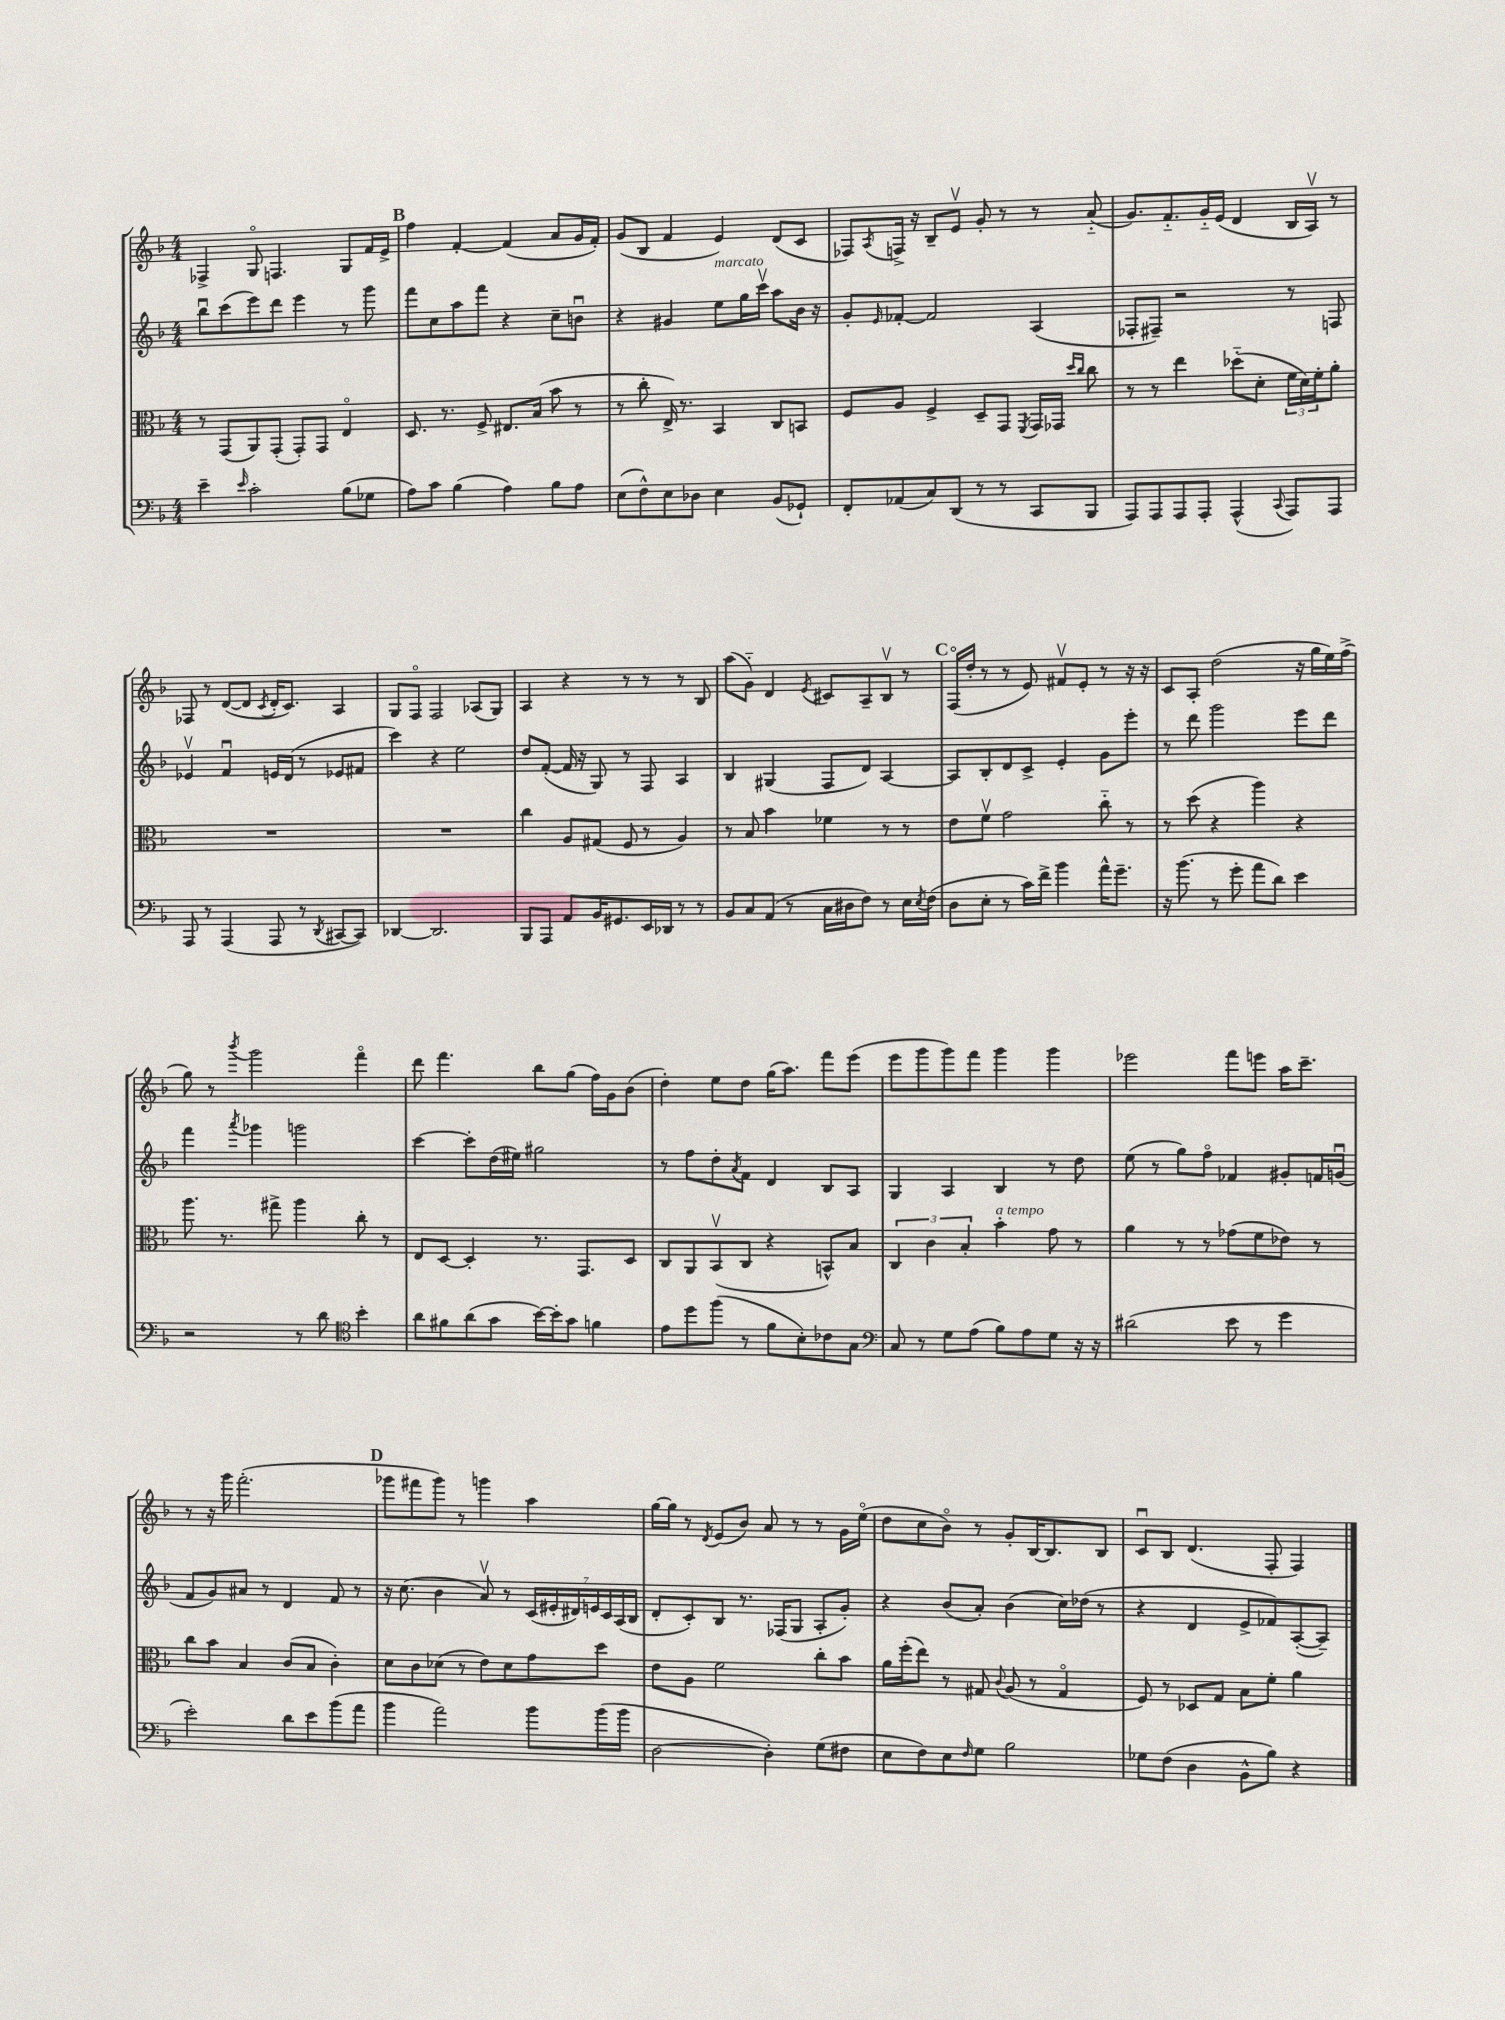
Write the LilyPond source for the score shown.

<<
\new StaffGroup <<
\new Staff = "s0" {
    \clef treble \key f \major \numericTimeSignature \time 4/4
    fes4-> g8\flageolet f4. g8 f'16 e'16-> |
    \mark \markup { \bold "B" } f''4 f'4~-. f'4( a'8 g'16 f'16-.) |
    g'8( bes8 f'4 e'4) d'8( c'8 |
    fes8) \acciaccatura { a8 } f16-> r16 bes8-- e'8\upbow g'8-. r8 r8 a'8-_( |
    g'8.) f'8.-_ g'16-_ e'16( d'4 bes16 a16\upbow) r8 |
    fes8 r8 d'8~( d'8 \acciaccatura { c'8 } d'16-. c'8.) a4 |
    g8 f8\flageolet f2 aes8( g8) |
    a4 r4 r8 r8 r8 bes8 |
    a''8( g'8-_) d'4 \acciaccatura { e'8 } cis'8 a8-- bes8\upbow r8 |
    \mark \markup { \bold "C" } f16\flageolet( d''16-. r8 r8 e'8) fis'8\upbow e'8-. r8 r16 r16 |
    c'8 a8-. d''2( r16 g''16 e''16) f''16->( |
    g''8) r8 \acciaccatura { bes'''8 } g'''2 f'''4\flageolet |
    d'''8 f'''4. bes''8 g''8( f''16) g'16 bes'8( |
    d''4-.) e''8 d''8 g''16( a''8.) f'''8 e'''8( |
    e'''8 g'''8 g'''8) f'''8 g'''4 g'''4 |
    ees'''2 f'''8 e'''8 a''16 c'''8.-- |
    r8 r16 g'''16 f'''2.-.( |
    \mark \markup { \bold "D" } ges'''8 fis'''8 ges'''8) r8 g'''4 a''4 |
    g''16~ g''16 r8 \acciaccatura { d'8 } e'8( bes'8) a'8 r8 r8 g'16 e''16\flageolet( |
    d''8 c''8 bes'8\flageolet) r8 g'8-. bes16~ bes8. bes8 |
    c'8\downbow bes8 d'4.( f8-. f4) \bar "|." |
}
\new Staff = "s1" {
    \clef treble \key f \major \numericTimeSignature \time 4/4
    bes''8\downbow c'''8( e'''8) d'''8 e'''4 r8 g'''8 |
    \mark \markup { \bold "B" } f'''8 c''8 a''8 f'''8 r4 c''8-- b'8\downbow |
    r4 gis'4 e''8^\markup { \italic "marcato" } g''16 c'''16\upbow a''8 bes'16 r16 |
    g'8-. \grace { e'16 } fes'8~-. fes'2 a4( |
    fes8-. fis8--) r2 r8 f8 |
    ees'4\upbow f'4\downbow e'16 d'16( r8 ees'8 fis'8 |
    c'''4) r4 e''2 |
    d''8 f'8~-.( f'16 r16 g8) r8 f8 a4 |
    bes4 gis4( f8 d'8) a4~ |
    \mark \markup { \bold "C" } a8 bes8-. d'8 c'8-> e'4-. g'8 e'''8-. |
    r8 d'''8 g'''2 e'''8 d'''8 |
    f'''4 \acciaccatura { a'''8 } ges'''4 g'''2 |
    c'''4~ c'''8-. d''16( eis''16) gis''2 |
    r8 f''8 d''8-. \acciaccatura { a'8 } f'8 d'4 bes8 a8 |
    g4 a4 bes4 r8 d''8 |
    e''8( r8 g''8) f''8\flageolet fes'4 gis'8-. f'16 g'16\downbow( |
    f'8 g'8) ais'8 r8 d'4 f'8 r8 |
    \mark \markup { \bold "D" } r16 c''8.( bes'4 a'8\upbow) r8 \tuplet 7/4 { c'16( eis'16-. dis'16) e'16 c'16 a16( bes16 } |
    d'8-. c'8-.) bes8 r8. fes16( g8 a8-. g'8-.) |
    r4 bes'8( a'8-.) bes'4( c''16) des''16( r8 |
    r4 d'4 e'8-> fes'8) a8~-.( a8--) \bar "|." |
}
\new Staff = "s2" {
    \clef alto \key f \major \numericTimeSignature \time 4/4
    r8 g,8( a,8) g,8-.( g,8-.) g,8 e4\flageolet |
    \mark \markup { \bold "B" } d8. r8. f8-> eis8. bes16( bes'8 r8 |
    r8 c''8-. e16->) r8. bes,4 c8 b,8 |
    f8 a8 f4-> d8-- g,8 \acciaccatura { f,8 } g,16 ges,16 \grace { d''16 c''16 } c''8 |
    r8 r8 e''4 des''8-_( d'8-. \tuplet 3/2 { f'16 d'16) f'16-. } a'8-. |
    R1 |
    R1 |
    c''4 a8 gis8( f8 r8 a4) |
    r8 bes8 bes'4 fes'4 r8 r8 |
    \mark \markup { \bold "C" } e'8 f'8\upbow g'2 c''8-_ r8 |
    r8 d''8( r4 a''4) r4 |
    a''8. r8. gis''8-> a''4 c''8-. r8 |
    e8 d8~ d4-. r8. g,8. d8 |
    c8 a,8 bes,8\upbow( c8 r4 b,8-^) bes8 |
    \tuplet 3/2 { c4 c'4 bes4-. } bes'4-.^\markup { \italic "a tempo" } g'8 r8 |
    a'4 r8 r8 ges'8( f'8 ees'8) r8 |
    c''8 bes'8 bes4 c'8( bes8 c'4-.) |
    \mark \markup { \bold "D" } d'8 c'8 des'8( r8 e'8) des'8 g'8 d''8 |
    e'8 a8 f'2 c''8-. bes'8 |
    a'16 f''16-.( e''8) r8 gis8 \appoggiatura { c'8 } a8( r8 gis4\flageolet |
    f8) r8 des8 g8 bes8 f'8-. a'4 \bar "|." |
}
\new Staff = "s3" {
    \clef bass \key f \major \numericTimeSignature \time 4/4
    e'4-- \grace { e'16 } c'2-. bes8( ges8 |
    \mark \markup { \bold "B" } a8) c'8 bes4( a4) bes8 a8 |
    e8( f8-^) e8 des8 e4 bes,8( ges,8-!) |
    f,8-. aes,8( c8) d,8( r8 r8 c,8 bes,,8 |
    a,,8) a,,8 a,,8 a,,8-. a,,4-^( \appoggiatura { c,8 } a,,8) a,,8 |
    a,,8 r8 a,,4( a,,8 r8 \acciaccatura { d,8 } cis,8~ cis,8) |
    des,4~ des,2. |
    bes,,8 a,,8 a,8 bes,16 gis,8. e,16 des,16 r8 r8 |
    bes,8 c8 a,8( r8 c16 dis16 f8) r8 e16 \acciaccatura { e8 } f16( |
    \mark \markup { \bold "C" } d8 e8-. r8 c'16) f'16-> bes'4 a'16-^ g'8.-- |
    r16 bes'8.( r8 g'8-. a'8 d'8) e'4 |
    r2 r8 d'8 \clef tenor bes'4-. |
    a'8 fis'8 a'8( g'8 bes'16~) bes'16-. g'8 f'4 |
    e'8 d''8 f''8( r8 f'8 bes8-.) ces'8 g8 |
    \clef bass c8 r8 g8 a8( bes8) a8 g8 r16 r16 |
    dis'2( e'8 r8 g'4 |
    e'2-.) d'8 e'8 bes'8( a'8 |
    \mark \markup { \bold "D" } bes'4 a'2) bes'8 bes'16( bes'16 |
    d2~ d4-.) g8( fis8 |
    e8 f8) e8 \grace { f16 } g8 bes2 |
    ges8 f8( d4 bes,8-^ bes8) r4 \bar "|." |
}
>>
>>
\layout { \context { \Score \remove "Bar_number_engraver" } }
